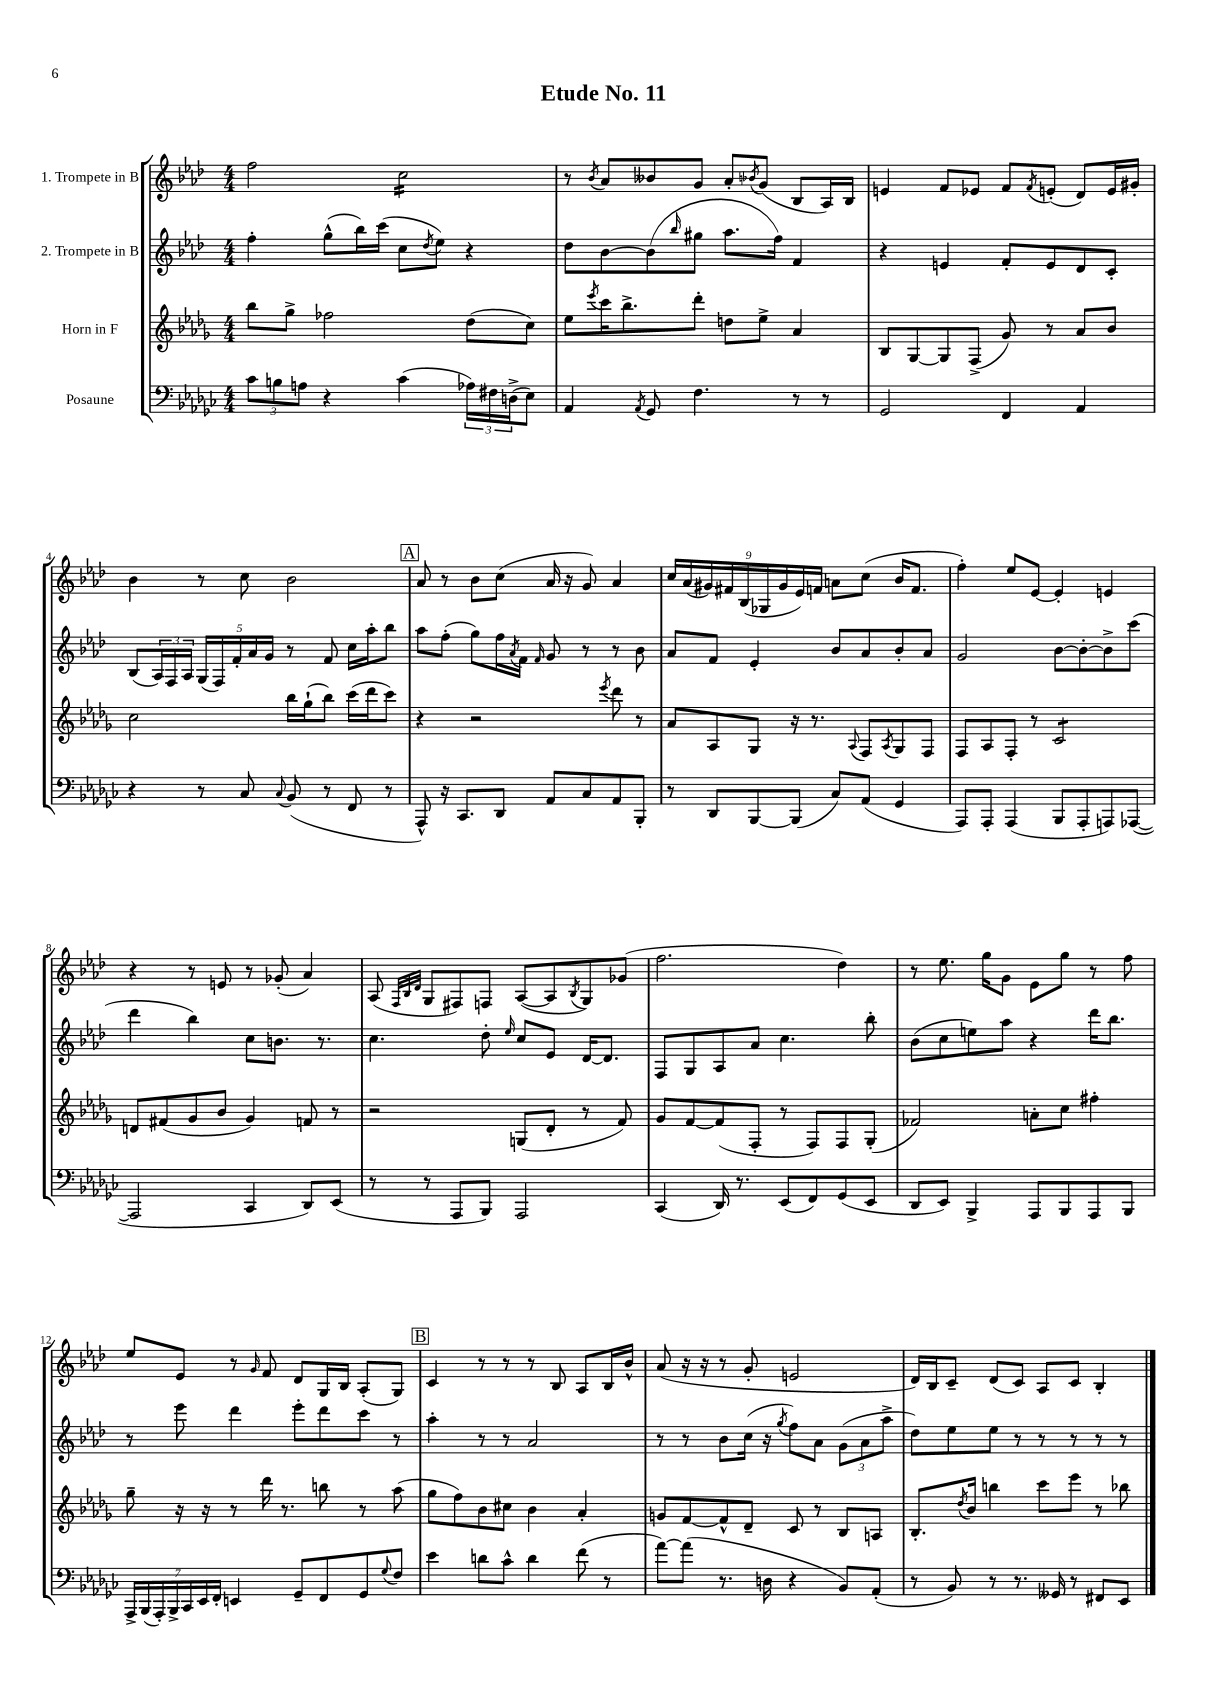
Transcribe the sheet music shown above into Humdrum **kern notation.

**kern	**kern	**kern	**kern
*staff4	*staff3	*staff2	*staff1
*clefF4	*clefG2	*clefG2	*clefG2
*k[b-e-a-d-g-c-]	*k[b-e-a-d-g-]	*k[b-e-a-d-]	*k[b-e-a-d-]
*M4/4	*M4/4	*M4/4	*M4/4
12c-	8bb-	4ff'	2ff
12B	.	.	.
.	8gg-^	.	.
12A	.	.	.
4r	2ff-	(8gg^^	.
.	.	16bb-)	.
.	.	(16ccc	.
(4c-	.	8cc	2cc
.	.	8qdd-	.
.	.	8ee-)	.
24A-)	(8dd-	4r	.
24F#	.	.	.
(24D^	.	.	.
8E-)	8cc)	.	.
=	=	=	=
4AA-	8ee-	8dd-	8r
.	8qeee-	.	8qb-
.	16ccc	[8b-	8a-
.	8.bb-^	.	.
8qAA-	.	.	.
8GG-	.	(8b-]	8b--
.	.	16qqbb-	.
4.F	8ddd-'	8gg#	8g
.	8dd	8.aa-	8a-'
.	.	.	8qb-
.	8ee-^	.	(8g
.	.	16ff)	.
8r	4a-	4f	8B-
8r	.	.	16A-)
.	.	.	16B-
=	=	=	=
2GG-	8B-	4r	4e
.	[8G-	.	.
.	8G-]	4e	8f
.	(8F^	.	8e-
4FF	8g-)	8f'	8f
.	.	.	8qf
.	8r	8e	(8e'
4AA-	8a-	8d-	8d-)
.	8b-	8c'	16e
.	.	.	16g#'
=	=	=	=
4r	2cc	(8B-	4b-
.	.	24A-)	.
.	.	24F	.
.	.	24A-	.
8r	.	(20G	8r
.	.	20F)	.
.	.	20f'	.
8C-	.	.	8cc
.	.	20a-	.
.	.	20g	.
8qqC-	.	.	.
(8BB-	16bb-	8r	2b-
.	(16gg-`	.	.
8r	8bb-)	8f	.
8FF	(16ccc	16cc	.
.	16ddd-	16aa-'	.
8r	8ccc)	8bb-	.
=	=	=	=
8AAA-^^)	4r	8aa-	8a-
16r	.	(8ff'	8r
8.CC-	.	.	.
.	2r	8gg)	8b-
8DD-	.	16ff	(8cc
.	.	8qa-	.
.	.	16f	.
.	.	16qqf	.
8AA-	.	8g	16a-
.	.	.	16r
8C-	.	8r	8g)
.	8qeee-	.	.
8AA-	8ddd-	8r	4a-
8BBB-'	8r	8b-	.
=	=	=	=
8r	8a-	8a-	18cc
.	.	.	(18a-
.	.	.	18g#)
8DD-	8A-	8f	.
.	.	.	18f#
.	.	.	(18B-
[8BBB-	8G-	4e-'	.
.	.	.	18G-
.	.	.	18g#
(8BBB-]	16r	.	.
.	.	.	18e-)
.	8.r	.	.
.	.	.	18f
8C-)	.	8b-	8a
.	8qqA-	.	.
(8AA-	8F	8a-	(8cc
.	8qA-	.	.
4GG-	8G-	8b-'	16b-
.	.	.	8.f
.	8F	8a-	.
=	=	=	=
8AAA-)	8F	2g	4ff')
8AAA-'	8A-	.	.
(4AAA-	8F'	.	8ee-
.	8r	.	[8e-
8BBB-	2c	[8b-	4e-']
8AAA-'	.	8b-'_	.
8AAA)	.	8b-^]	4e
([8AAA-	.	(8ccc	.
=	=	=	=
2AAA-]	8d	4ddd-	4r
.	(8f#	.	.
.	8g-	4bb-)	8r
.	8b-	.	8e
4CC-	4g-)	8cc	8r
.	.	8.b	(8g-'
8DD-)	8f	.	4a-)
.	.	8.r	.
(8EE-	8r	.	.
=	=	=	=
8r	2r	4.cc	(8A-
.	.	.	32qqF
.	.	.	32qqB-
.	.	.	32qqd-
8r	.	.	8G
8AAA-	.	.	8F#)
8BBB-)	.	8dd-'	8F
.	.	16qqee-	.
2AAA-	(8G	8cc	([8A-
.	8d-'	8e-	8A-]
.	.	.	8qB-
.	8r	[16d-	8G)
.	.	8.d-]	.
.	8f)	.	(8g-
=	=	=	=
(4CC-	8g-	8F	2.ff
.	[8f	8G	.
16DD-)	(8f]	8A-	.
8.r	.	.	.
.	8F'	8a-	.
(8EE-	8r	4.cc	.
8FF)	8F)	.	.
(8GG-	8F	.	4dd-)
8EE-	(8G-'	8bb-'	.
=	=	=	=
8DD-	2f-)	(8b-	8r
8EE-)	.	8cc	8.ee-
4BBB-^	.	8ee)	.
.	.	.	16gg
.	.	8aa-	8g
8AAA-	8a'	4r	8e-
8BBB-	8cc	.	8gg
8AAA-	4ff#'	16ddd-	8r
.	.	8.bb-	.
8BBB-	.	.	8ff
=	=	=	=
28AAA-^	8gg-~	8r	8ee-
(28BBB-	.	.	.
28AAA-')	.	.	.
28BBB-^	.	.	.
.	16r	8eee-	8e-
28CC-	.	.	.
28EE-	.	.	.
.	16r	.	.
28FF'	.	.	.
4EE	8r	4ddd-	8r
.	.	.	16qqg
.	16ddd-	.	8f
.	8.r	.	.
8GG-~	.	8eee-'	8d-
8FF	8bb	8ddd-	16G
.	.	.	16B-
8GG-	8r	8ccc	(8A-'
8qqG-	.	.	.
8F	(8aa-	8r	8G)
=	=	=	=
4e-	8gg-	4aa-'	4c
.	8ff)	.	.
8d	8b-	8r	8r
8c-^^	8cc#	8r	8r
4d	4b-	2a-	8r
.	.	.	8B-
(8f	4a-'	.	8A-
8r	.	.	16B-
.	.	.	16b-^^
=	=	=	=
[8a-)	8g	8r	(8a-
(8a-]	[8f	8r	16r
.	.	.	16r
8.r	8f^^]	8b-	8r
.	8d-~	(16cc	8g'
16D	.	16r	.
.	.	8qgg	.
4r	8c	8ff)	2e
.	8r	8a-	.
8BB-)	8B-	(12g	.
.	.	12a-	.
(8AA-'	8A	.	.
.	.	12aa-^	.
=	=	=	=
8r	8.B-'	8dd-)	16d-)
.	.	.	16B-
8BB-)	.	8ee-	8c~
.	8qdd-	.	.
.	16b-	.	.
8r	4bb	8ee-	(8d-
8.r	.	8r	8c)
.	8ccc	8r	8A-
16GG--	.	.	.
8r	8eee-	8r	8c
8FF#	8r	8r	4B-'
8EE-	8bb-	8r	.
==	==	==	==
*-	*-	*-	*-
